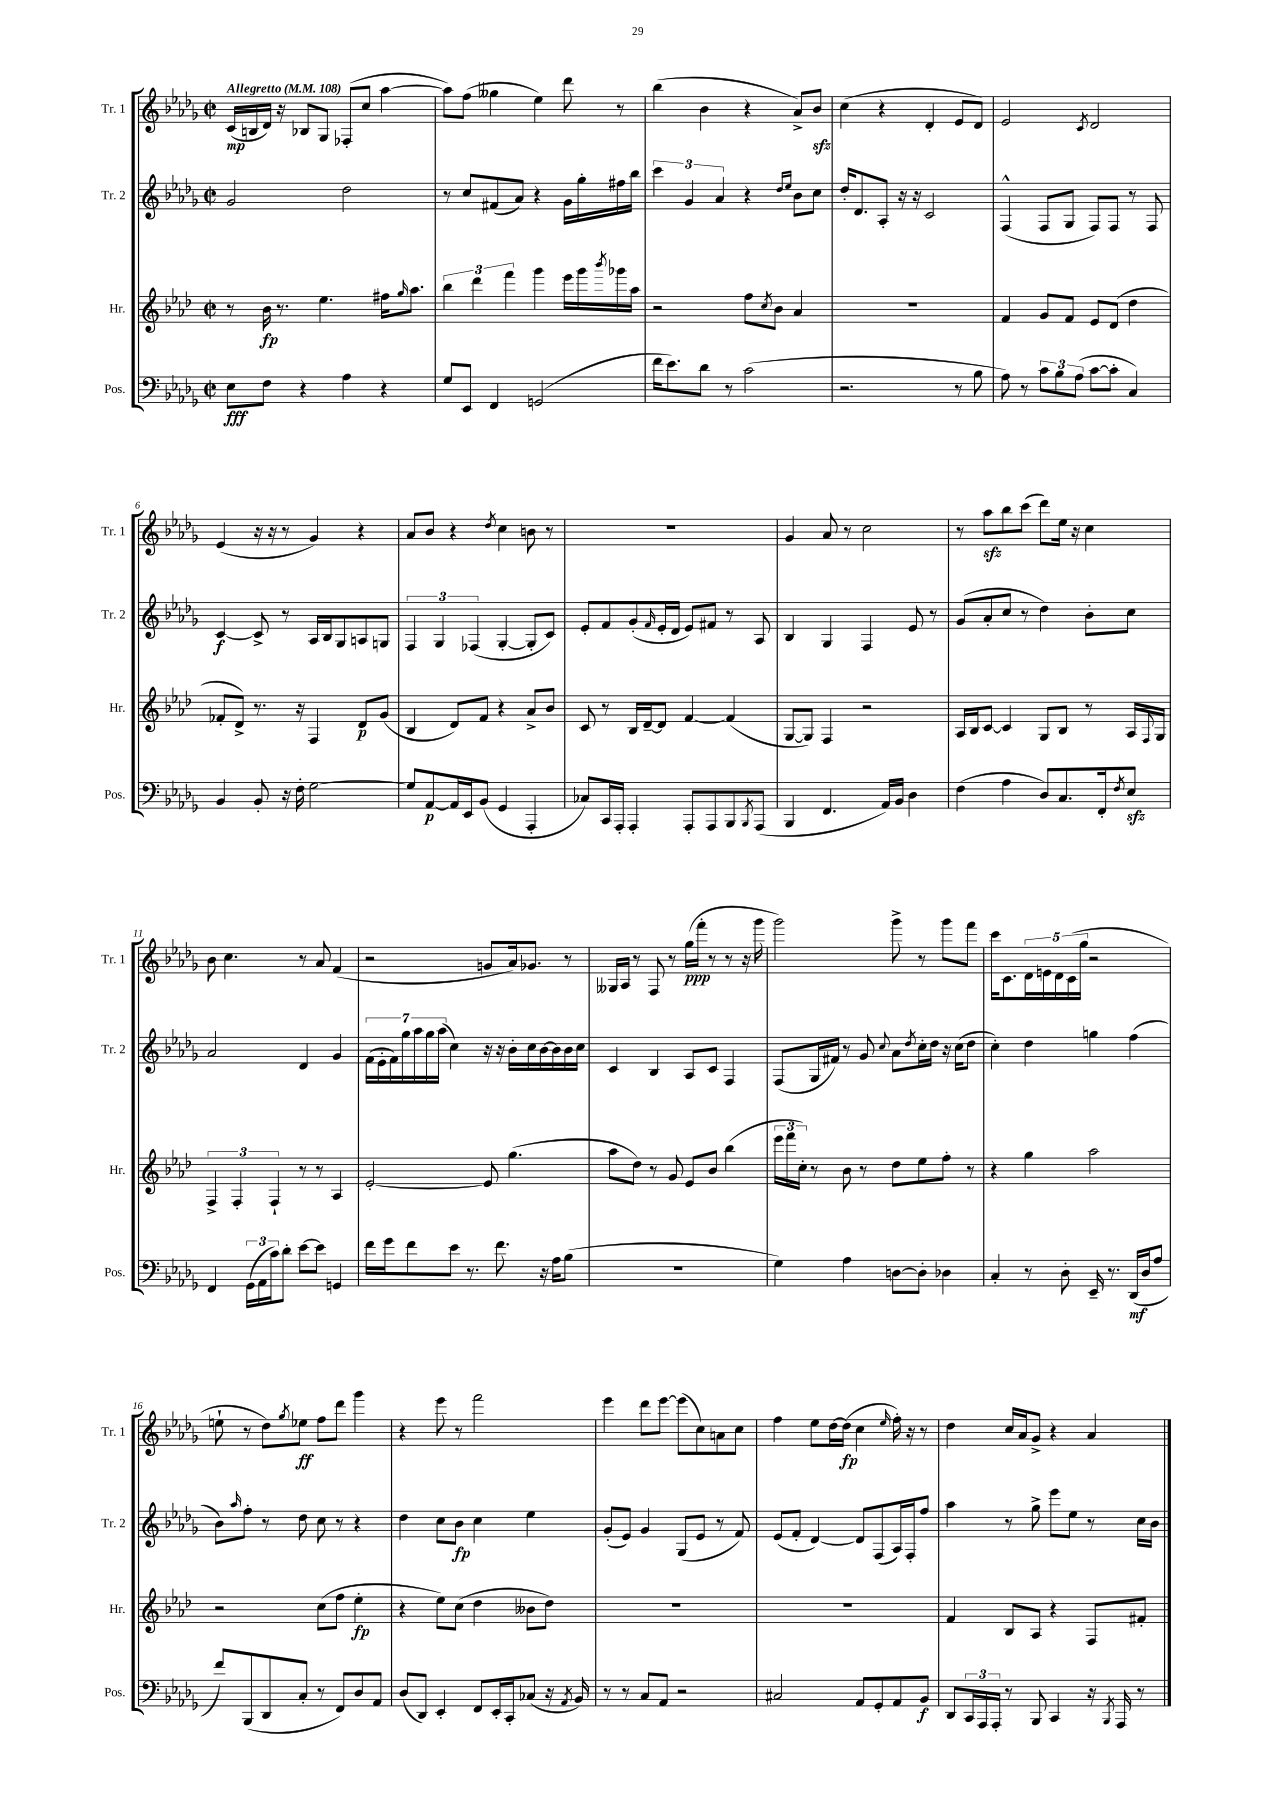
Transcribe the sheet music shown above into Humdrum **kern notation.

**kern	**dynam	**kern	**dynam	**kern	**dynam	**kern	**dynam
*part4	*part4	*part3	*part3	*part2	*part2	*part1	*part1
*staff4	*staff4	*staff3	*staff3	*staff2	*staff2	*staff1	*staff1
*I"Pos.	*	*I"Hr.	*	*I"Tr. 2	*	*I"Tr. 1	*
*I'Pos.	*	*I'Hr.	*	*I'Tr. 2	*	*I'Tr. 1	*
*clefF4	*	*clefG2	*	*clefG2	*	*clefG2	*
*k[b-e-a-d-g-]	*	*k[b-e-a-d-]	*	*k[b-e-a-d-g-]	*	*k[b-e-a-d-g-]	*
*M2/2	*	*M2/2	*	*M2/2	*	*M2/2	*
*met(c|)	*	*met(c|)	*	*met(c|)	*	*met(c|)	*
*MM108	*	*MM108	*	*MM108	*	*MM108	*
=1	=1	=1	=1	=1	=1	=1	=1
!	!	!	!	!	!	!LO:TX:a:B:t=Allegretto	!
8E-\L	fff	8r	.	2g-/	.	(16c/LL	mp
.	.	.	.	.	.	16Bn/	.
8F\J	.	16b-\	fp	.	.	16d-/JJ)	.
.	.	8.r	.	.	.	16r	.
4r	.	.	.	.	.	8B-X/L	.
.	.	4.ee-\	.	.	.	8G-/J	.
4A-\	.	.	.	2dd-\	.	(8F-X'/L	.
.	.	.	.	.	.	8cc/J	.
4r	.	16ff#X\KL	.	.	.	[4aa-\	.
.	.	16qqgg/	.	.	.	.	.
.	.	8.aa-\J	.	.	.	.	.
=2	=2	=2	=2	=2	=2	=2	=2
8G-/L	.	6bb-\	.	8r	.	8aa-\L])	.
8EE-/J	.	.	.	8cc/L	.	(8ff\J	.
.	.	6ddd-\	.	.	.	.	.
4FF/	.	.	.	(8f#X/	.	4gg--X\	.
.	.	6fff\	.	.	.	.	.
.	.	.	.	8a-/J)	.	.	.
(2GGn/	.	4ggg\	.	4r	.	4ee-\)	.
.	.	16eee-\LL	.	16g-\LL	.	8ddd-\	.
.	.	16ggg\	.	16gg-'\	.	.	.
.	.	8qbbb-/	.	.	.	.	.
.	.	16ggg-X\	.	16ff#X\	.	8r	.
.	.	16aa-\JJ	.	16bb-\JJ	.	.	.
=3	=3	=3	=3	=3	=3	=3	=3
16f\KL	.	2r	.	6ccc\	.	(4bb-\	.
8.e-\)	.	.	.	.	.	.	.
.	.	.	.	6g-/	.	.	.
8d-\J	.	.	.	.	.	4b-\	.
.	.	.	.	6a-/	.	.	.
8r	.	.	.	.	.	.	.
(2c\	.	8ff\L	.	4r	.	4r	.
.	.	8qcc/	.	.	.	.	.
.	.	8b-\J	.	.	.	.	.
.	.	.	.	16qqdd-/LL	.	.	.
.	.	.	.	16qqee-/JJ	.	.	.
.	.	4a-/	.	8b-\L	.	8a-^/L)	.
.	.	.	.	8cc\J	.	8b-zz/J	.
=4	=4	=4	=4	=4	=4	=4	=4
2.r	.	1r	.	16dd-'/KL	.	(4cc\	.
.	.	.	.	8.d-/	.	.	.
.	.	.	.	8A-'/J	.	4r	.
.	.	.	.	16r	.	.	.
.	.	.	.	16r	.	.	.
.	.	.	.	2c/	.	4d-'/	.
8r	.	.	.	.	.	8e-/L	.
8B-\	.	.	.	.	.	8d-/J)	.
=5	=5	=5	=5	=5	=5	=5	=5
8A-\)	.	4f/	.	(4F^^/	.	2e-/	.
8r	.	.	.	.	.	.	.
12c\L	.	8g/L	.	8F/L	.	.	.
12B-\	.	.	.	.	.	.	.
.	.	8f/J	.	8G-/J	.	.	.
(12A-\J	.	.	.	.	.	.	.
.	.	.	.	.	.	8qc/	.
[8c\L	.	8e-/L	.	8F/L)	.	2d-/	.
8c'\J]	.	(8d-/J	.	8F/J	.	.	.
4C/)	.	4dd-\	.	8r	.	.	.
.	.	.	.	8F/	.	.	.
!!LO:LB:g=z
=6	=6	=6	=6	=6	=6	=6	=6
4BB-/	.	8f-X'/L	.	[4c/	f	(4e-/	.
.	.	8d-^/J)	.	.	.	.	.
8BB-'/	.	8.r	.	8c^/]	.	16r	.
.	.	.	.	.	.	16r	.
16r	.	.	.	8r	.	8r	.
16F'\	.	16r	.	.	.	.	.
[2G-\	.	4F/	.	16A-/LL	.	4g-/)	.
.	.	.	.	16B-/J	.	.	.
.	.	.	.	8G-/	.	.	.
.	.	8d-/L	p	8An/	.	4r	.
.	.	(8g/J	.	8Gn/J	.	.	.
=7	=7	=7	=7	=7	=7	=7	=7
8G-/L]	.	4B-/	.	6F/	.	8a-/L	.
[8AA-/	p	.	.	.	.	8b-/J	.
.	.	.	.	6G-/	.	.	.
16AA-/L]	.	8d-/L)	.	.	.	4r	.
16EE-/J	.	.	.	.	.	.	.
.	.	.	.	(6F-X/	.	.	.
(8BB-/J	.	8f/J	.	.	.	.	.
.	.	.	.	.	.	8qdd-/	.
4GG-/	.	4r	.	[4G-'/	.	4cc\	.
4AAA-'/	.	8a-^/L	.	8G-'/L]	.	8bn\	.
.	.	8b-/J	.	8c/J)	.	8r	.
=8	=8	=8	=8	=8	=8	=8	=8
8C-X/L)	.	8c/	.	8e-'/L	.	1r	.
16CC/L	.	8r	.	8f/	.	.	.
16AAA-'/JJ	.	.	.	.	.	.	.
4AAA-'/	.	16B-/LL	.	(8g-'/	.	.	.
.	.	[16d-~/J	.	.	.	.	.
.	.	.	.	16qqf/	.	.	.
.	.	8d-/J]	.	16e-'/L	.	.	.
.	.	.	.	16d-/JJ	.	.	.
8AAA-'/L	.	[4f/	.	8e-/L)	.	.	.
8AAA-/	.	.	.	8f#X/J	.	.	.
8BBB-/	.	(4f/]	.	8r	.	.	.
8qBBB-/	.	.	.	.	.	.	.
(8AAA-/J	.	.	.	8A-/	.	.	.
=9	=9	=9	=9	=9	=9	=9	=9
4BBB-/	.	[8G/L	.	4B-/	.	4g-/	.
.	.	8G/J])	.	.	.	.	.
4.FF/	.	4F/	.	4G-/	.	8a-/	.
.	.	.	.	.	.	8r	.
.	.	2r	.	4F/	.	2cc\	.
16AA-/LL)	.	.	.	.	.	.	.
16BB-/JJ	.	.	.	.	.	.	.
4D-\	.	.	.	8e-/	.	.	.
.	.	.	.	8r	.	.	.
=10	=10	=10	=10	=10	=10	=10	=10
(4F\	.	16A-/LL	.	(8g-/L	.	8r	.
.	.	16B-/J	.	.	.	.	.
.	.	[8c/J	.	8a-'/	.	8aa-zz\L	.
4A-\	.	4c/]	.	8cc/J	.	8bb-\	.
.	.	.	.	8r	.	(8ccc\J	.
8D-/L)	.	8G/L	.	4dd-\)	.	8ddd-\L)	.
8.C/	.	8B-/J	.	.	.	16ee-\Jk	.
.	.	.	.	.	.	16r	.
.	.	8r	.	8b-'\L	.	4cc\	.
16FF'/k	.	.	.	.	.	.	.
8qF/	.	.	.	.	.	.	.
8E-zz/J	.	16A-/LL	.	8cc\J	.	.	.
.	.	8qqF/	.	.	.	.	.
.	.	16G/JJ	.	.	.	.	.
!!LO:LB:g=z
=11	=11	=11	=11	=11	=11	=11	=11
4FF/	.	6F^/	.	2a-/	.	8b-\	.
.	.	.	.	.	.	4.cc\	.
.	.	6F'/	.	.	.	.	.
(24GG-\LL	.	.	.	.	.	.	.
24AA-\	.	.	.	.	.	.	.
24c\J)	.	6F`/	.	.	.	.	.
8d-'\J	.	.	.	.	.	.	.
[8e-\L	.	8r	.	4d-/	.	8r	.
8e-\J]	.	8r	.	.	.	8a-/	.
4GGn/	.	4A-/	.	4g-/	.	(4f/	.
=12	=12	=12	=12	=12	=12	=12	=12
16f\LL	.	[2e-'/	.	(28f\LL	.	2r	.
.	.	.	.	28e-'\	.	.	.
16g-\J	.	.	.	.	.	.	.
.	.	.	.	28f\)	.	.	.
.	.	.	.	28gg-\	.	.	.
8f\	.	.	.	.	.	.	.
.	.	.	.	28aa-\	.	.	.
.	.	.	.	28gg-\	.	.	.
.	.	.	.	(28aa-\JJ	.	.	.
8e-\J	.	.	.	4cc\)	.	.	.
8.r	.	.	.	.	.	.	.
.	.	8e-/]	.	16r	.	8gn/L	.
8.f\	.	.	.	16r	.	.	.
.	.	(4.gg\	.	16b-'\LL	.	16a-/k)	.
.	.	.	.	16cc\	.	8.g-X/J	.
16r	.	.	.	[16b-\	.	.	.
16A-\KL	.	.	.	16b-\]	.	.	.
(8B-\J	.	.	.	16b-\	.	8r	.
.	.	.	.	16cc\JJ	.	.	.
=13	=13	=13	=13	=13	=13	=13	=13
1r	.	8aa-\L	.	4c/	.	16G--X/LL	.
.	.	.	.	.	.	16A-/JJ	.
.	.	8dd-\J)	.	.	.	8r	.
.	.	8r	.	4B-/	.	8F/	.
.	.	8g/	.	.	.	8r	.
.	.	8e-/L	.	8A-/L	.	(16gg-\LL	ppp
.	.	.	.	.	.	16fff'\JJ	.
.	.	8b-/J	.	8c/J	.	8r	.
.	.	(4bb-\	.	4F/	.	8r	.
.	.	.	.	.	.	16r	.
.	.	.	.	.	.	16ggg-\	.
=14	=14	=14	=14	=14	=14	=14	=14
4G-\)	.	24eee-\LL	.	(8F/L	.	2ggg-\)	.
.	.	24fff\	.	.	.	.	.
.	.	24cc'\JJ)	.	.	.	.	.
.	.	8r	.	16G-/L	.	.	.
.	.	.	.	16f#X/JJ)	.	.	.
4A-\	.	8b-\	.	8r	.	.	.
.	.	8r	.	8g-/	.	.	.
.	.	.	.	8qqcc/	.	.	.
[8Dn\L	.	8dd-\L	.	8a-\L	.	8ggg-^\	.
.	.	.	.	8qdd-/	.	.	.
8D'\J]	.	8ee-\	.	16cc'\L	.	8r	.
.	.	.	.	16dd-\JJ	.	.	.
4D-X\	.	8ff'\J	.	16r	.	8ggg-\L	.
.	.	.	.	(16cc\KL	.	.	.
.	.	8r	.	8dd-\J	.	8fff\J	.
=15	=15	=15	=15	=15	=15	=15	=15
4C'/	.	4r	.	4cc'\)	.	16ccc\KL	.
.	.	.	.	.	.	8.c\	.
8r	.	4gg\	.	4dd-\	.	20d-\L	.
.	.	.	.	.	.	20en\	.
.	.	.	.	.	.	20d-\	.
8D-'\	.	.	.	.	.	.	.
.	.	.	.	.	.	(20c\	.
.	.	.	.	.	.	20gg-\JJ	.
16EE-~/	.	2aa-\	.	4ggn\	.	2r	.
8.r	.	.	.	.	.	.	.
(16DD-/LL	mf	.	.	(4ff\	.	.	.
16D-/J	.	.	.	.	.	.	.
8A-/J	.	.	.	.	.	.	.
!!LO:LB:g=z
=16	=16	=16	=16	=16	=16	=16	=16
8f/L)	.	2r	.	8b-\L)	.	8een`\	.
.	.	.	.	16qqaa-/	.	.	.
(8BBB-/	.	.	.	8ff'\J	.	8r	.
8DD-/	.	.	.	8r	.	8dd-\L)	.
.	.	.	.	.	.	8qgg-/	.
8C'/J	.	.	.	8dd-\	.	8ee-X\J	ff
8r	.	(8cc\L	.	8cc\	.	8ff\L	.
8FF/L)	.	8ff\J	.	8r	.	8ddd-\J	.
8D-/	.	4ee-'\	fp	4r	.	4ggg-\	.
8AA-/J	.	.	.	.	.	.	.
=17	=17	=17	=17	=17	=17	=17	=17
(8D-/L	.	4r	.	4dd-\	.	4r	.
8DD-/J)	.	.	.	.	.	.	.
4EE-'/	.	8ee-\L)	.	8cc\L	.	8eee-\	.
.	.	(8cc\J	.	8b-\J	fp	8r	.
8FF/L	.	4dd-\	.	4cc\	.	2fff\	.
16EE-'/L	.	.	.	.	.	.	.
16CC'/J	.	.	.	.	.	.	.
(8C-X/J	.	8b--X\L	.	4ee-\	.	.	.
16r	.	8dd-\J)	.	.	.	.	.
8qAA-/	.	.	.	.	.	.	.
16BB-/)	.	.	.	.	.	.	.
=18	=18	=18	=18	=18	=18	=18	=18
8r	.	1r	.	(8g-'/L	.	4eee-\	.
8r	.	.	.	8e-/J)	.	.	.
8C/L	.	.	.	4g-/	.	8ddd-\L	.
8AA-/J	.	.	.	.	.	[8eee-\J	.
2r	.	.	.	(8G-/L	.	(8eee-\L]	.
.	.	.	.	8e-/J	.	8cc\)	.
.	.	.	.	8r	.	8an\	.
.	.	.	.	8f/)	.	8cc\J	.
=19	=19	=19	=19	=19	=19	=19	=19
2C#X/	.	1r	.	(8e-/L	.	4ff\	.
.	.	.	.	8f'/J	.	.	.
.	.	.	.	[4d-/)	.	8ee-\L	.
.	.	.	.	.	.	[16dd-\L	.
.	.	.	.	.	.	(16dd-\JJ]	fp
8AA-/L	.	.	.	8d-/L]	.	4cc\	.
8GG-'/	.	.	.	(8F/	.	.	.
.	.	.	.	.	.	16qqee-/	.
8AA-/	.	.	.	16A-/L)	.	16ff'\)	.
.	.	.	.	16F'/J	.	16r	.
8BB-/J	f	.	.	8ff/J	.	8r	.
=20	=20	=20	=20	=20	=20	=20	=20
8DD-/L	.	4f/	.	4aa-\	.	4dd-\	.
24CC/L	.	.	.	.	.	.	.
24AAA-/	.	.	.	.	.	.	.
24AAA-'/JJ	.	.	.	.	.	.	.
8r	.	8B-/L	.	8r	.	16cc/LL	.
.	.	.	.	.	.	16a-/J	.
8BBB-/	.	8A-/J	.	8gg-^\	.	8g-^/J	.
4CC/	.	4r	.	8eee-\L	.	4r	.
.	.	.	.	8ee-\J	.	.	.
16r	.	8F/L	.	8r	.	4a-/	.
8qBBB-/	.	.	.	.	.	.	.
16AAA-/	.	.	.	.	.	.	.
8r	.	8f#X'/J	.	16cc\LL	.	.	.
.	.	.	.	16b-\JJ	.	.	.
==	==	==	==	==	==	==	==
*-	*-	*-	*-	*-	*-	*-	*-
